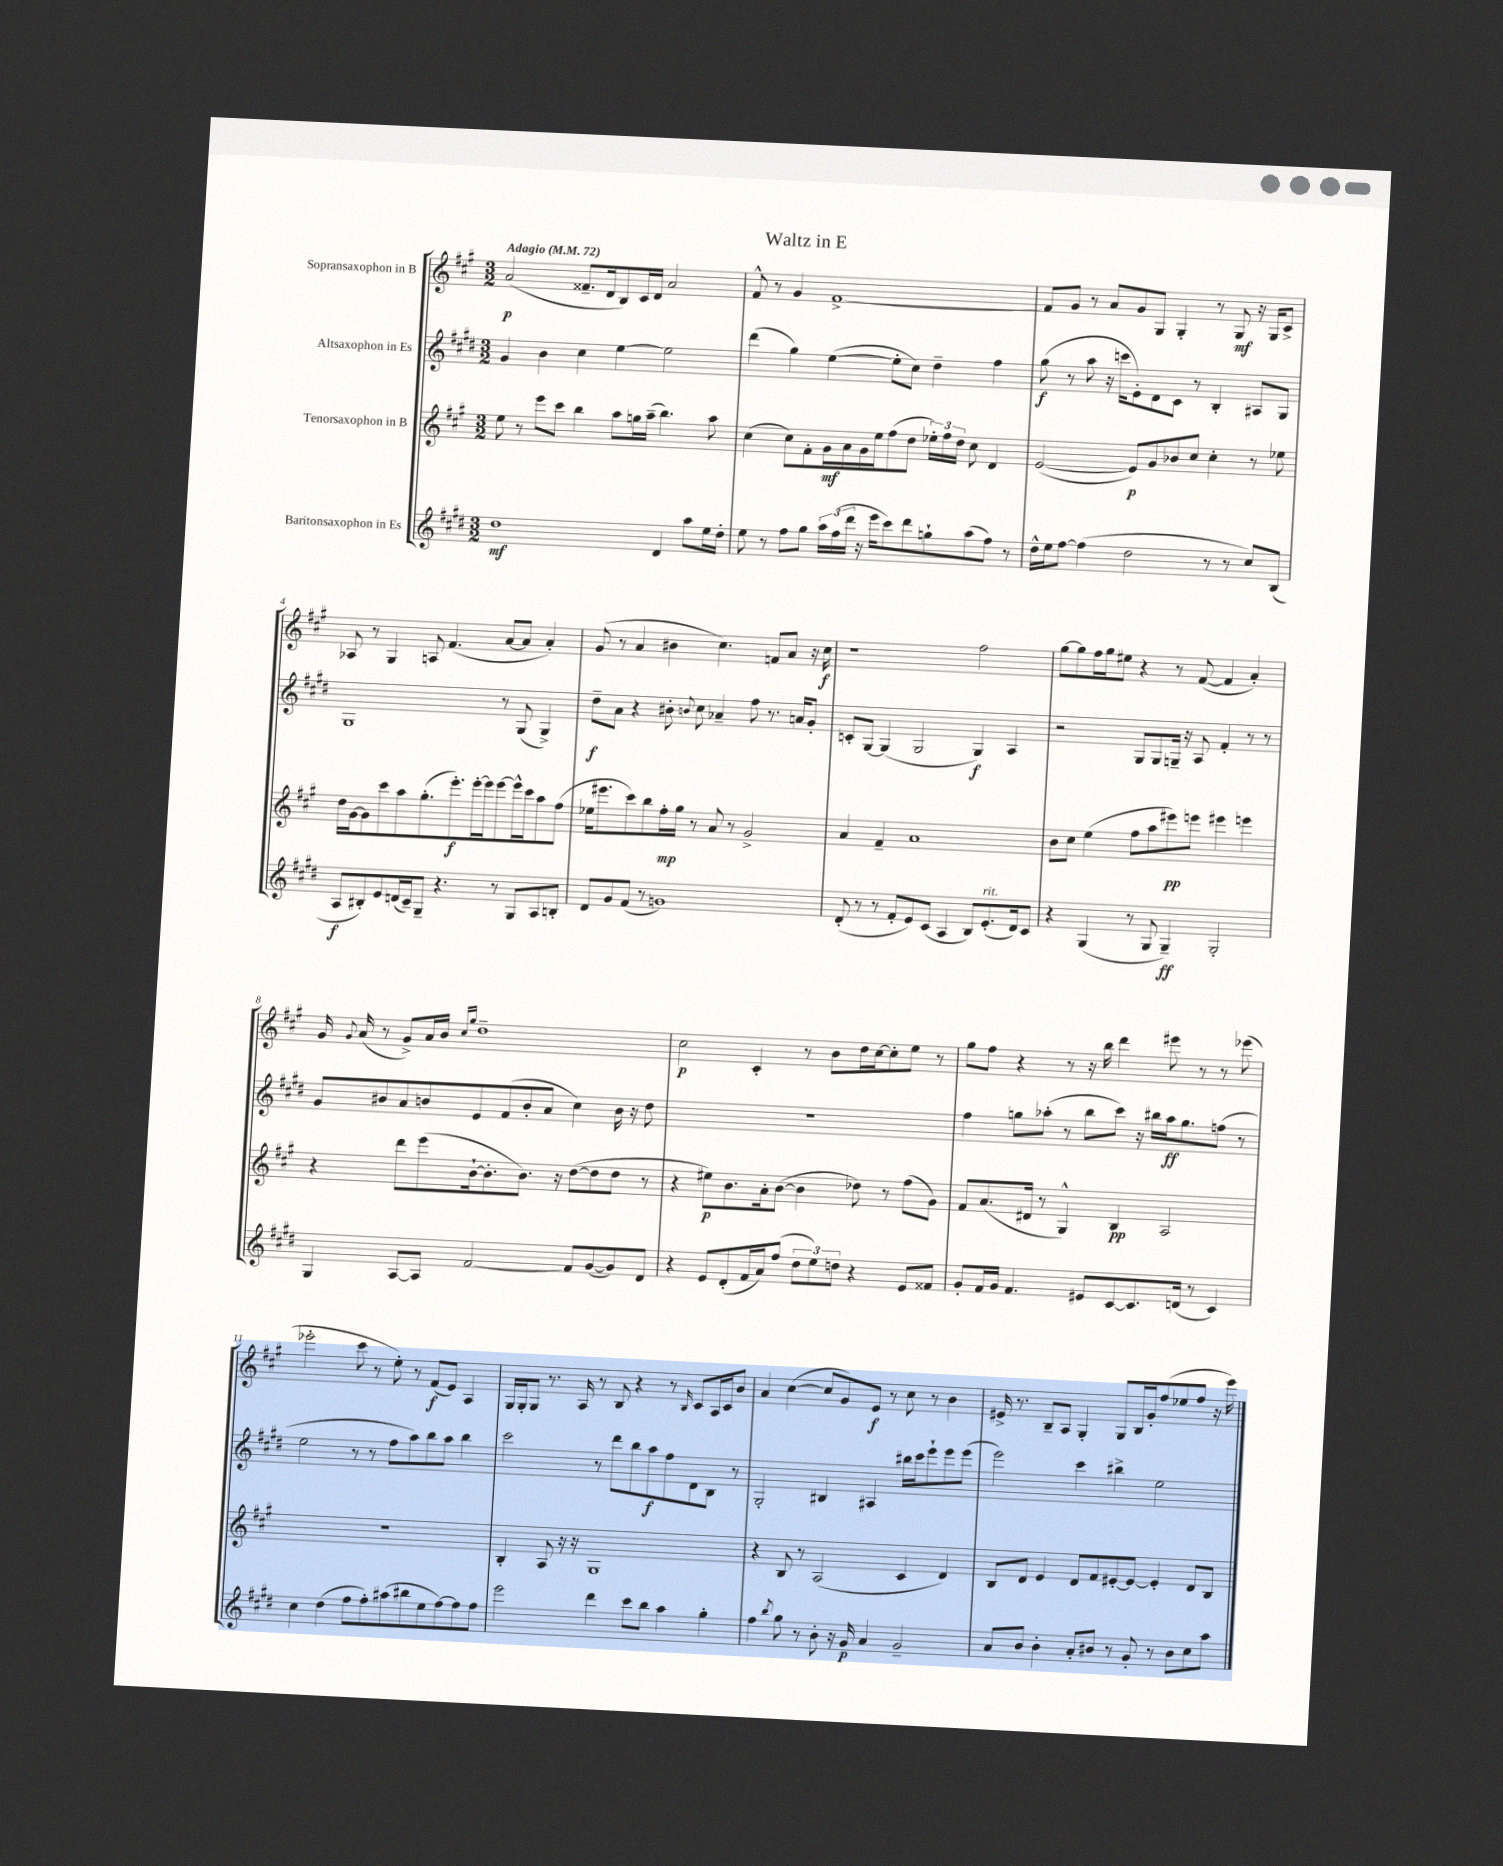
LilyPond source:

\header { title = "Waltz in E" }
<<
\new StaffGroup <<
\new Staff = "s0" \with { instrumentName = "Sopransaxophon in B" } {
    \clef treble \key a \major \numericTimeSignature \time 3/2 \tempo "Adagio" 4 = 72
    \autoBeamOff a'2\p( fisis'8.[-- d'16 b8) cis'16 d'16] a'2 |
    fis'8-^ r8 gis'4 fis'1~-> |
    fis'8[ gis'8] r8 a'8[ gis'8 gis8] gis4-. r8 gis8\mf r16 gis16[ cis'8]-> |
    aes8 r8 gis4 a8 fis'4.( a'8[~ a'8] a'4-.) |
    gis'8( r8 a'4 bis'4 cis''4.) f'8[ a'8] r16 cis''16\f |
    r1 fis''2 |
    gis''8[~ gis''8 fis''16 gis''16 eis''8] r4 r8 fis'8~( fis'4 a'4-.) |
    gis'16 \appoggiatura { gis'8 } a'16( r8 gis'8[->) a'16 b'16] \grace { cis''16[ gis''16] } d''1-- |
    cis''2\p cis'4-. r8 b'8[ d''16 cis''16~ cis''8-. e''8] r8 |
    gis''8[ fis''8] r4 r8 r16 b''16 d'''4 eis'''8 r8 r8 ees'''8( |
    ees'''2-. cis'''8 r8 e''8-.) r8 fis'8[\f( e'8]) a4 |
    gis16[ gis16-. gis8] r8. a16 r8 b8 r4 r8 \grace { b16 } cis'8[ a16 cis'16 b'8] |
    a'4 cis''4~( cis''8[ gis'8) e'8]\f r8 cis''8 r8 b'4 |
    eis'16-> r8. b8[-- a8] gis4-. gis8[ b16 gis'16-. fis''8( ees''8 fis''8] r16 e'''16) \bar "|." |
}
\new Staff = "s1" \with { instrumentName = "Altsaxophon in Es" } {
    \clef treble \key e \major \numericTimeSignature \time 3/2
    \autoBeamOff gis'4 b'4 cis''4 e''4~ e''2 |
    dis'''4( gis''4) e''4~( e''8[-. cis''8]) dis''4-- fis''4 |
    gis''8\f( r8 a''8 r16 c'''16[ e'8-.) dis'8 cis'8] r8 b4-. ais8[ gis8] |
    gis1 r8 gis8( gis4->) |
    dis''8[--\f a'8] r4 bis'8-. \appoggiatura { b'8 } cis''8 aes'4-- fis''8 r8. a'16[ gis'8]-. |
    c'8[-. gis8]~ gis4( gis2 gis4\f) a4 |
    r2 gis8[ gis8 g16]-- r16 a8 fis'4-. r8 r8 |
    gis'8[ bis'8 a'8 b'8 e'8 fis'8( b'8-. a'8] cis''4) b'16 r16 dis''8 |
    R1. |
    fis''4 g''8[ aes''8]-.( r8 b''8[ cis'''8]) r16 bis''16[ aes''16\ff g''8. f''8]( r8 |
    e''2 r8 r8 fis''8[ a''8) b''8 a''8] b''4 |
    cis'''2 r8 dis'''8[ b''8 a''8\f fis''8 dis'8 b8] r8 |
    gis2-. bis4 ais4 bis''16[ cis'''16 e'''8-! e'''8 e'''8]( |
    e'''2) cis'''4 bis''4-> e''2 \bar "|." |
}
\new Staff = "s2" \with { instrumentName = "Tenorsaxophon in B" } {
    \clef treble \key a \major \numericTimeSignature \time 3/2
    \autoBeamOff e''8 r8 e'''8[ cis'''8] b''4 a''8[ g''16 a''16]--( b''4.) a''8 |
    cis''4( cis''8[) fis'8-. gis'16\mf a'16 gis'16 e''16 fis''8( d''8] \tuplet 3/2 { ees''16[-.) fis''16 d''16] } cis''8 d'4 |
    e'2~( e'8[\p) gis'8 bes'8 cis''8] cis''4-. r8 ees''8 |
    d''16[ gis'16~ gis'8 cis'''8 a''8 gis''8.-.( e'''8.-.\f) e'''16~-. e'''16 e'''8~ e'''16-^ cis'''16 a''8 fis''8]( |
    ees''16[ eis'''8. cis'''8) b''8 fis''16-.\mp gis''16] r8 a'8 r8 gis'2-> |
    a'4 fis'4-- a'1 |
    b'8[ cis''8] e''4( fis''8[ a''8 eis'''8\pp) e'''8] eis'''4 e'''4 |
    r4 d'''8[ e'''8( b'16~-! b'8.-. b'8.]) r16 d''8[~( d''8 d''8] r8 |
    r4 eis''8[\p) b'8. a'16-. b'8]~( b'4 des''8) r8 fis''8[( gis'8]) |
    fis'8[ a'8.( dis'16] r8 gis4-^) b4\pp a2 |
    R1. |
    b4-. a8 r16 r16 gis1 |
    r4 b8 r8 a2( cis'4 d'4) |
    b8[ d'8] e'4 d'8[ fis'8 eis'8~-. eis'8]~ eis'4-. d'8[ b8] \bar "|." |
}
\new Staff = "s3" \with { instrumentName = "Baritonsaxophon in Es" } {
    \clef treble \key e \major \numericTimeSignature \time 3/2
    \autoBeamOff dis''1\mf dis'4 a''8[ e''16 dis''16]-. |
    e''8 r8 fis''8[ gis''8] \tuplet 3/2 { a''16[ fis''16( dis'''16] } r16 e'''16[ cis'''8) dis'''8 g''8-! a''8( fis''8]) r8 |
    dis''16[-^ e''16 fis''8]~ fis''4( dis''2 r8 r8 cis''8[) b8]( |
    a8[\f bis8-.) e'8 d'16( cis'16--) gis8]-- r4. r8 gis8[ a8 b8]-. |
    dis'8[ gis'8 fis'8]( r8 g'1) |
    dis'8-.( r8 r8 fis'8[-. e'8) cis'8]( a4 b8[) e'8.-.^\markup { \italic "rit." }( dis'16) cis'8] |
    r4 gis4( r8 gis8 gis4--\ff) gis2-. |
    gis4 a8[~ a8] fis'2~ fis'8[ gis'8~( gis'8) dis'8] |
    r4 e'8[ dis'8-.( fis'16 a'16) fis''8]( \tuplet 3/2 { dis''8[ e''8) d''8] } r4 e'8[ fisis'8] |
    gis'8[-. fis'16 gis'16] fis'4. eis'8[ cis'8~ cis'8. d'16]( r8 cis'4) |
    cis''4 dis''4( fis''8[ fis''8-.) ais''8( bis''8 e''8 fis''8~) fis''8 fis''8] |
    e'''2 dis'''4 cis'''8[ b''8] a''4 gis''4-. |
    fis''4 \acciaccatura { b''8 } gis''8 r8 b'8-. r16 gis'16\p a'4 gis'2-- |
    a'8[ b'8] b'4-. a'8[-. bis'8] r8 gis'8-. r8 bis'8[ cis''8 a''8] \bar "|." |
}
>>
>>
